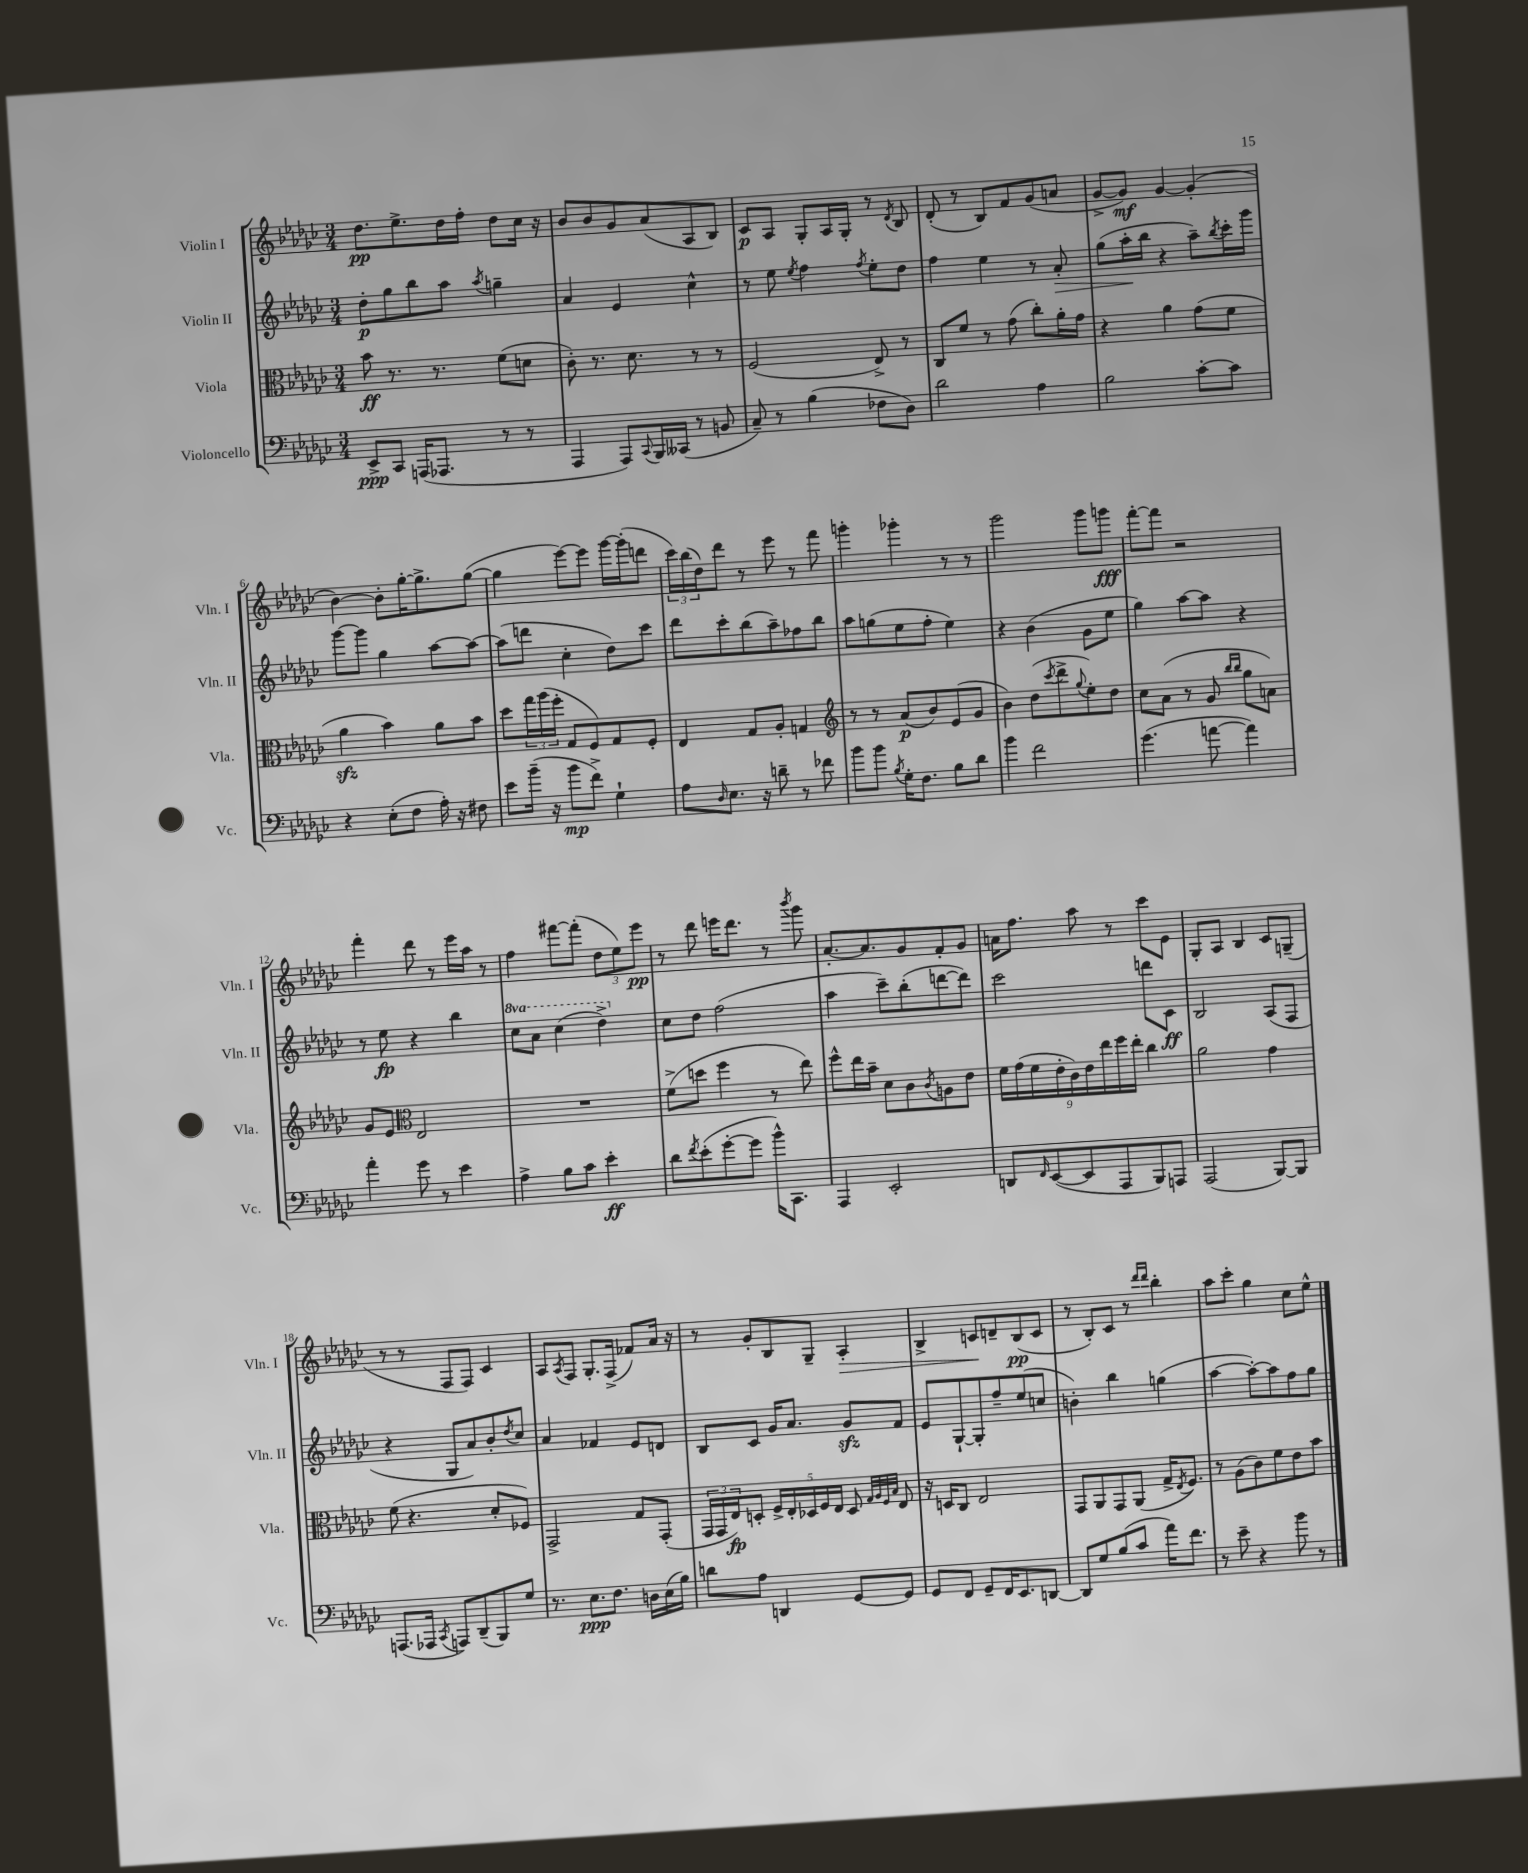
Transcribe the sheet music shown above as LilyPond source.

<<
\new StaffGroup <<
\new Staff = "s0" \with { instrumentName = "Violin I" shortInstrumentName = "Vln. I" } {
    \clef treble \key ges \major \numericTimeSignature \time 3/4
    des''8.\pp ees''8.-> des''16 f''16-. des''8 ces''16 r16 |
    bes'8 bes'8 ges'8 aes'8( aes8 bes8) |
    ces'8\p aes8 ges8-. aes16 ges16-. r8 \acciaccatura { des'8 } bes8 |
    des'8-.( r8 bes8) f'8 ges'8( a'8 |
    ges'8~-> ges'8\mf) ges'4~ ges'4-.( |
    bes'4~) bes'8-. ges''16~-. ges''8.-> ges''8~( |
    ges''4 ees'''8~) ees'''8 ges'''16~ ges'''16-.( d'''8 |
    \tuplet 3/2 { ces'''16) bes''16( des''16) } des'''8 r8 ees'''8 r8 f'''8 |
    g'''4-. ges'''4-. r8 r8 |
    ges'''2 ges'''8 g'''8\fff |
    f'''8~-. f'''8 r2 |
    f'''4-. des'''8 r8 ees'''16 aes''16 r8 |
    f''4 fis'''8~ fis'''8-.( \tuplet 3/2 { des''8 ees''8) ees'''8\pp } |
    r8 des'''8 e'''16 des'''8. r8 \acciaccatura { bes'''8 } ges'''8 |
    aes'8.~-. aes'8. ges'8 f'8-. ges'8 |
    a'16 f''8. aes''8 r8 ces'''8 ees'8 |
    ges8-. aes8 bes4 ces'8 g8--( |
    r8 r8 f8 f8) ces'4 |
    aes8 \acciaccatura { aes8 } f8 ges8.-. f16->( fes'8) aes'16 r16 |
    r8 ges'8-. bes8 ges8-- aes4-.\> |
    bes4-> c'8\! d'8-- bes8\pp( c'8 |
    r8 bes8-.) ces'8 r8 \grace { des'''16 des'''16 } bes''4-. |
    aes''8 ces'''8-. ges''4 ces''8 ees''8-^ \bar "|." |
}
\new Staff = "s1" \with { instrumentName = "Violin II" shortInstrumentName = "Vln. II" } {
    \clef treble \key ges \major \numericTimeSignature \time 3/4 \set Staff.ottavationMarkups = #ottavation-simple-ordinals
    des''8-.\p ges''8 bes''8 aes''8 \acciaccatura { aes''8 } g''4-- |
    aes'4 ees'4 ces''4-^ |
    r8 ees''8 \acciaccatura { ees''8 } f''4 \acciaccatura { f''8 } ees''8-. des''8 |
    f''4 ees''4 r8 aes'8-.\> |
    ges''8( aes''16-.\! bes''16 r4 aes''8--) \acciaccatura { bes''8 } ces'''16-. ges'''16 |
    ges'''8~ ges'''8 ges''4 aes''8~ aes''8~ |
    aes''8( d'''8 ces''4-. des''8) ces'''8 |
    des'''8 ces'''8-. bes''8( aes''8--) fes''8 bes''8 |
    aes''8 g''8( ees''8 f''8-. ees''4) |
    r4 bes'4( ges'8 ees''8 |
    ges''4) aes''8~ aes''8 r4 |
    r8 ees''8\fp r4 bes''4 |
    \ottava #1 ces'''8 aes''8 ces'''4( des'''4->) \ottava #0 |
    ces''8 des''8 f''2( |
    aes''4 ces'''8--) bes''8-.( d'''8~ d'''8) |
    ces'''2 d'''8 ces'8\ff |
    bes2 aes8( f8 |
    r4 ges8 aes'8) bes'8-. \acciaccatura { des''8 } ces''8 |
    aes'4 fes'4 ees'8 d'8 |
    bes8 ces'8 ges'16 aes'8. ges'8\sfz f'8 |
    ees'8 ges8~-! ges8-. f''8-- ees''8( c''8 |
    b'4-.) bes''4 g''4( |
    aes''4~ aes''8~-.) aes''8 f''8 ges''8 \bar "|." |
}
\new Staff = "s2" \with { instrumentName = "Viola" shortInstrumentName = "Vla." } {
    \clef alto \key ges \major \numericTimeSignature \time 3/4
    bes'8\ff r8. r8. f'8( d'8 |
    ces'8-.) r8. des'8. r8 r8 |
    f2( ees8->) r8 |
    ces8 f'8 r8 ges'8( ces''8-.) aes'16-. ges'16 |
    r4 aes'4 ges'8( f'8 |
    aes'4\sfz bes'4) aes'8 bes'8 |
    des''8 \tuplet 3/2 { ges''16 aes''16( f''16-. } ges8 f8) ges8 f8-. |
    ees4 ges8 aes8-. g4 |
    \clef treble r8 r8 aes'8\p( bes'8) ees'8( ges'8 |
    bes'4) des''8( \acciaccatura { ces'''8 } des'''8-> \appoggiatura { ges''8 } ees''8-.) des''8 |
    ces''8 aes'8( r8 ges'8 \grace { bes''16 bes''16 } ges''8 a'8) |
    ges'8 ees'8 \clef alto ees2 |
    R2. |
    f'8->( d''8 f''4 r8 ees''8) |
    f''8-^ ees''16 bes'16-- des'8 ces'8 \acciaccatura { ces'8 } a8 ees'8 |
    \tuplet 9/8 { f'16 ges'16( f'16 ees'16-. ces'16) ees'16 ees''16 f''16 ees''16-. } ces''4 |
    aes'2 ges'4 |
    f'8( r4. des'8-. fes8) |
    ges,2-> ges8 ges,8-.( |
    \tuplet 3/2 { ges,16 ges,16 ees16\fp) } d8-. \tuplet 5/4 { f16-> ees16-. des16 f16 ees16 } des8 \grace { ges32 aes32 f32 bes32 } ees8 |
    r16 d16 ces8 ees2 |
    ges,8 aes,8 ges,8 aes,8( ges16-> \acciaccatura { ees8 } f8.) |
    r8 aes8( ces'8) f'8 ees'8 bes'8 \bar "|." |
}
\new Staff = "s3" \with { instrumentName = "Violoncello" shortInstrumentName = "Vc." } {
    \clef bass \key ges \major \numericTimeSignature \time 3/4
    ees,8->\ppp ces,8 a,,16( aes,,8. r8 r8 |
    aes,,4 aes,,8) \appoggiatura { ces,8 } bes,,16 ceses,16( r8 b,8 |
    ces8--) r8 bes4( fes8 des8) |
    des'2 aes4 |
    bes2 ces'8~-. ces'8 |
    r4 ees8-.( f8 aes16-.) r16 fis8 |
    ees'8 bes'16--( r16 bes'8\mp f'8->) ges4-! |
    aes8 \grace { des16 } ees8. r16 d'8-- r8 fes'8 |
    bes'8 bes'8 \acciaccatura { bes8 } ges16-. f8. bes8 des'8 |
    bes'4 f'2 |
    ges'4.( a'8~ a'4) |
    aes'4-. ges'8 r8 ees'4 |
    aes4-> bes8 ces'8 ees'4-.\ff |
    des'8 \acciaccatura { f'8 } ees'8-.( ges'8~-. ges'8 bes'16-^) ces,8. |
    aes,,4 ees,2-. |
    d,8 \grace { f,16 } ees,8~( ees,8 aes,,8 bes,,8) a,,8 |
    aes,,2( bes,,8~) bes,,8 |
    a,,8.( aes,,16 \acciaccatura { ces,8 } a,,8) des,8--( bes,,8) ges8 |
    r8. ees8.\ppp f8. d16 ees16( bes16) |
    d'8 aes8 d,4 ges,8~ ges,8 |
    ges,8 f,8 ges,8-- f,16 ees,8. d,8~ |
    d,8 ges8 bes8( ces'8 aes'16) f'8. |
    r8 ees'8-- r4 bes'8 r8 \bar "|." |
}
>>
>>
